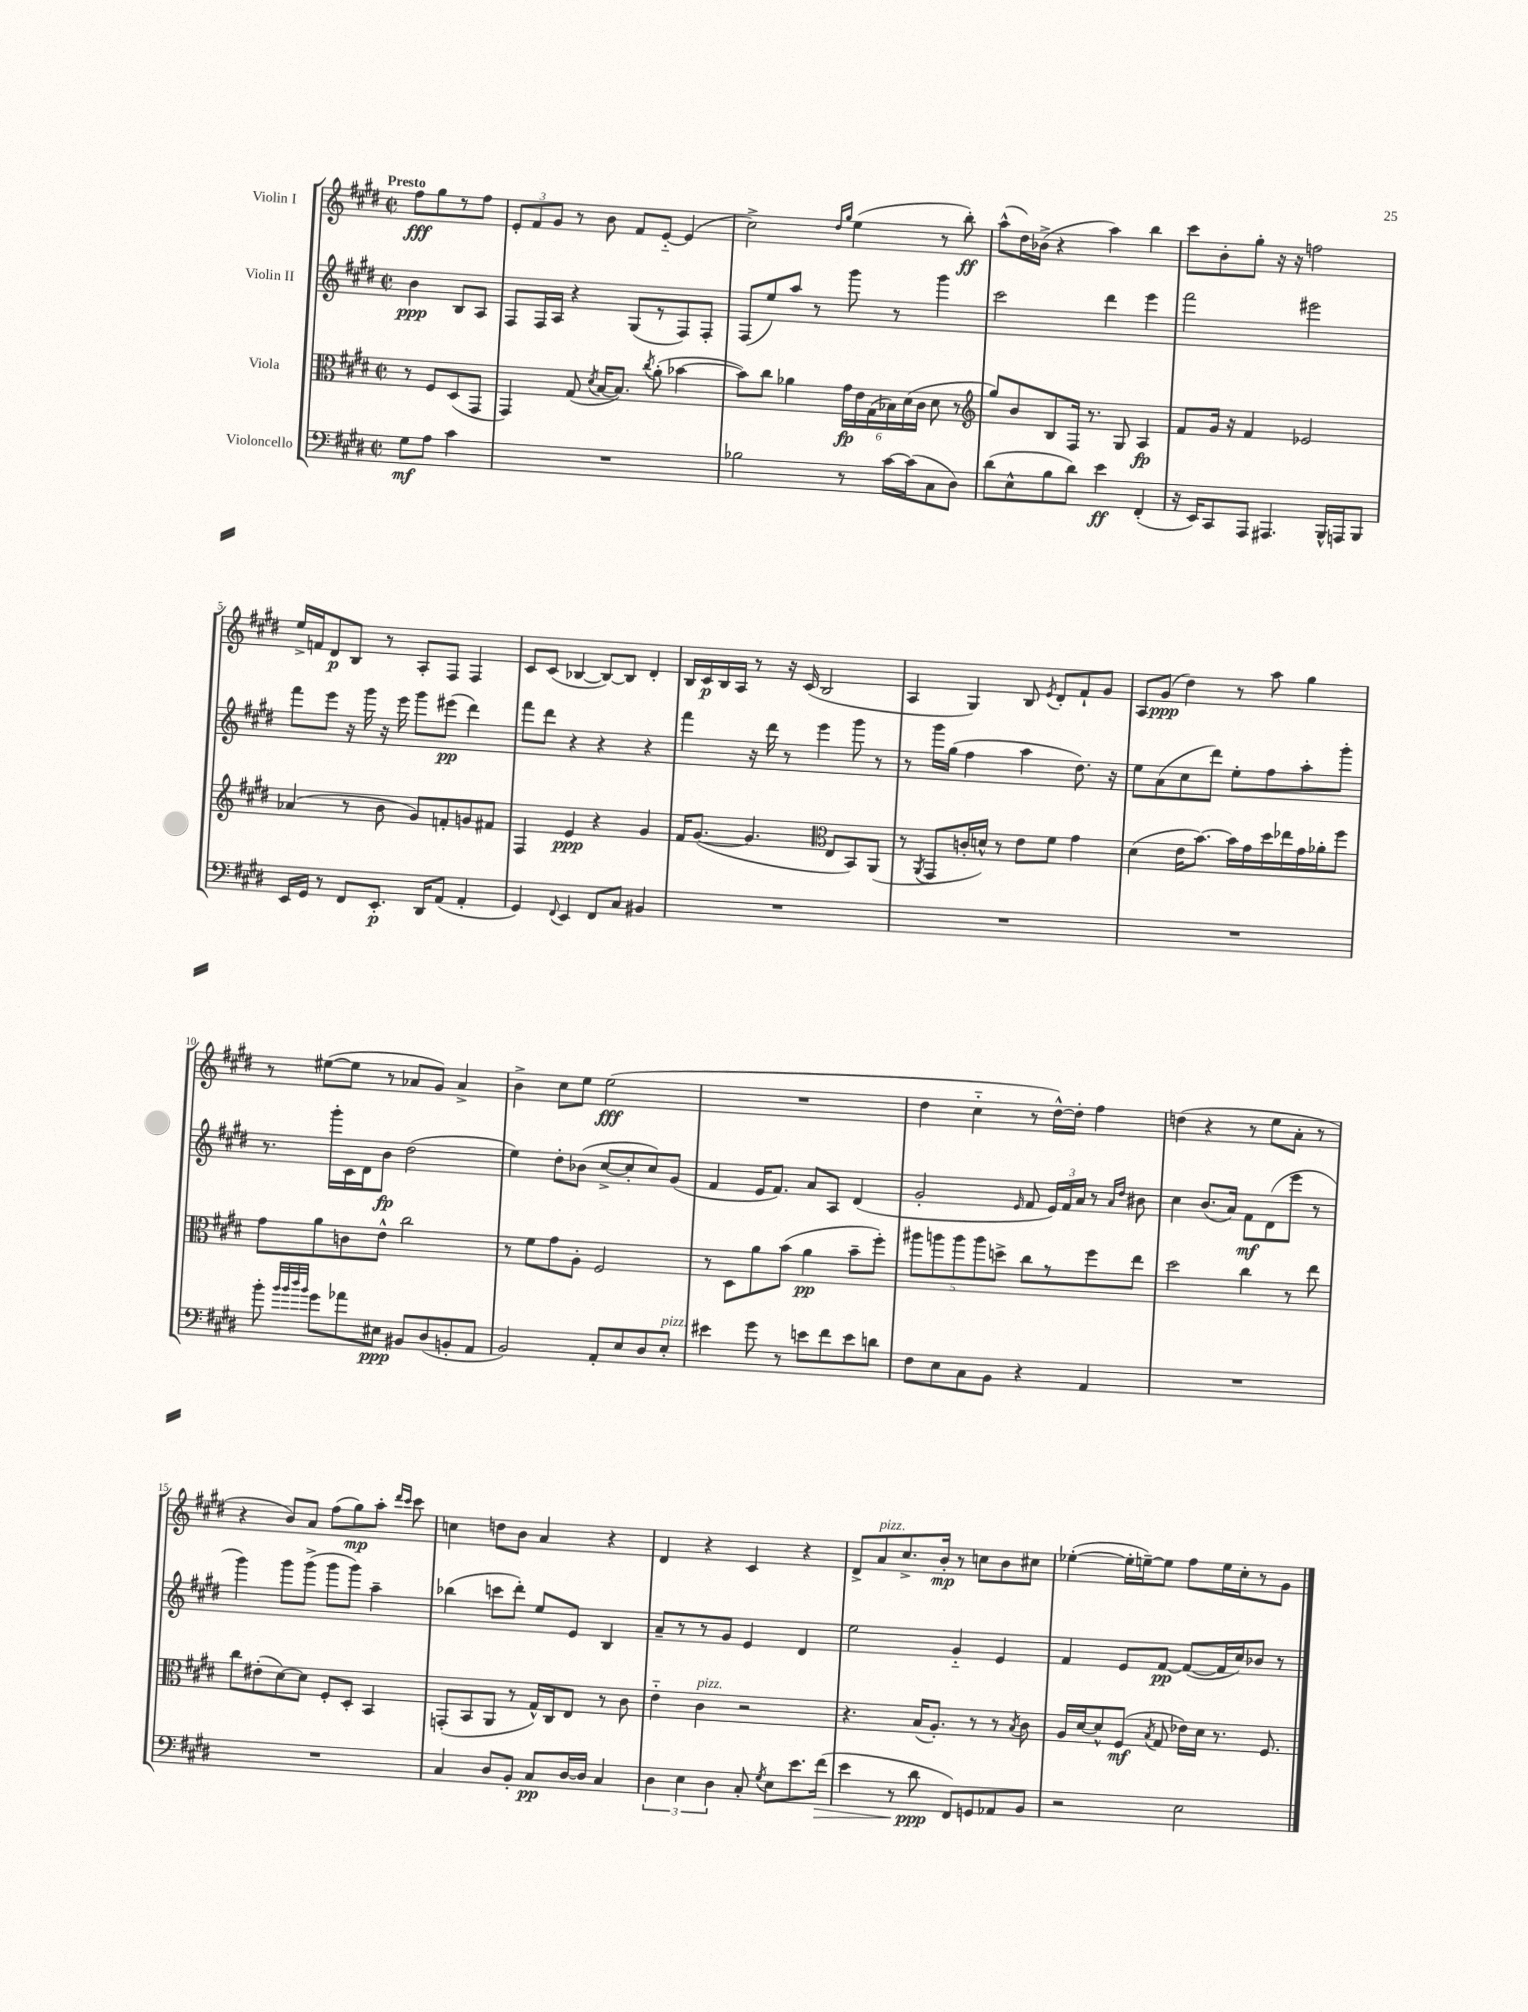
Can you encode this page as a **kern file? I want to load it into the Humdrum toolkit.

**kern	**kern	**kern	**kern
*staff4	*staff3	*staff2	*staff1
*clefF4	*clefC3	*clefG2	*clefG2
*k[f#c#g#d#]	*k[f#c#g#d#]	*k[f#c#g#d#]	*k[f#c#g#d#]
*M2/2	*M2/2	*M2/2	*M2/2
*met(c|)	*met(c|)	*met(c|)	*met(c|)
8G#	8r	4b	8ff#
8A	8F#	.	8gg#
4c#	(8D#	8B	8r
.	8GG#	8A	8ff#
=	=	=	=
1r	4GG#)	8F#	12e'
.	.	.	12f#
.	.	16F#	.
.	.	.	12g#
.	.	16A	.
.	(8G#	4r	8r
.	8qd#	.	.
.	[16B	.	8b
.	8.B])	.	.
.	.	(8G#	8f#
.	8qcc#	.	.
.	(8a'	8r	[8e'~
.	[4b-	8F#)	(4e]
.	.	8F#'	.
=	=	=	=
2B-	8b-])	(8F#	2cc#^)
.	8cc#	8ee)	.
.	4a-	8aa	.
.	.	8r	.
.	.	.	16qqdd#
.	.	.	16qqgg#
8r	24g#	8ggg#	(4ee
.	24e	.	.
.	(24G#	.	.
[16c#	24B-)	8r	.
.	(24d#	.	.
(16c#]	.	.	.
.	24c#	.	.
8C#	8d#	4ggg#	8r
8D#)	8r	.	8bb')
=	=	=	=
*	*clefG2	*	*
(8d#	8gg#)	2ccc#	(8aa^^
8E^^	8b	.	16dd#)
.	.	.	(16b-^
8B	8B	.	4r
8d#)	16F#	.	.
.	8.r	.	.
4e	.	4ddd#	4aa)
.	8G#	.	.
(4FF#'	4A	4eee	4bb
=	=	=	=
16r	8f#	2fff#	8ccc#
16EE)	.	.	.
8CC#	16g#	.	8b'
.	16r	.	.
8AAA	4f#	.	8gg#'
4.AAA#	.	.	16r
.	.	.	16r
.	2e-	2eee#	2ff
16BBB^^	.	.	.
16AAA	.	.	.
8BBB	.	.	.
=	=	=	=
16EE	(4a-	8fff#	16ee^
16GG#	.	.	16f
8r	.	8eee	8d#
8FF#	8r	16r	8B
.	.	16ggg#	.
8.EE'	8b	16r	8r
.	.	16eee	.
.	8g#)	8ggg#	8A'
16DD#	.	.	.
(8AA	8f'	(8eee#	8F#
4AA'	8g	4ddd#)	4F#
.	8f#	.	.
=	=	=	=
4GG#)	4F#	8fff#	8c#
.	.	8ddd#	(8c#
8qqFF#	.	.	.
4EE	4e	4r	[4B-
8FF#	4r	4r	8B-_)
8C#	.	.	8B-]
4BB#	4g#	4r	4d#'
=	=	=	=
1r	16f#	4fff#	16B
.	([8.g#	.	16c#
.	.	.	16B
.	.	.	16A
.	4.g#]	16r	8r
.	.	16ddd#	.
.	.	8r	16r
.	.	.	(16c#
.	.	4eee	2B
*	*clefC3	*	*
.	8E	.	.
.	8BB)	8ggg#	.
.	(8AA	8r	.
=	=	=	=
1r	8r	8r	4A
.	8qAA	.	.
.	8GG#	16ggg#	.
.	.	(16gg#	.
.	16c'	4ff#	4G#)
.	16d^^)	.	.
.	8r	.	.
.	8e	4aa	8B
.	.	.	8qe
.	8f#	.	8d#'
.	4g#	8.dd#)	8f#`
.	.	.	8g#
.	.	16r	.
=	=	=	=
1r	(4d#	8ee	8A
.	.	(8a	(8g#
.	16e	8cc#	4dd#)
.	[8.b)	.	.
.	.	8ddd#)	.
.	16b]	8ee'	8r
.	16g#	.	.
.	16dd#	8ff#	8aa
.	16ee-	.	.
.	16g#	8aa'	4gg#
.	16a-'	.	.
.	8ff#	8ggg#'	.
=	=	=	=
8b'	8g#	8.r	8r
32qqb	.	.	.
32qqb	.	.	.
32qqdd#	.	.	.
32qqb	.	.	.
8g#	8a	.	([8ee#
.	.	16ggg#'	.
8a-	8c	16c#	8ee#]
.	.	16d#	.
8E#	8e^^	8b	8r
8BB#	2cc#	(2dd#	8a-
(8D#	.	.	8g#)
8BB'	.	.	4a-^
8AA	.	.	.
=	=	=	=
2BB)	8r	4ee)	4b^
.	8f#	.	.
.	8g#	8dd#'	8cc#
.	8A'	(8b-	8ee
8AA'	2F#	[8cc#^	(2ee
8E	.	8cc#']	.
8D#	.	8cc#)	.
8E'	.	(8g#	.
=	=	=	=
4e#	8r	4f#	1r
.	8D#	.	.
8g#	8a	16e	.
.	.	8.f#)	.
8r	(8b	.	.
8e	4a	8a	.
8f#	.	8A	.
8e	8b~	(4d#	.
8d	8ff#')	.	.
=	=	=	=
8F#	10aa#	2g#'	4dd#
.	10aa	.	.
8E	.	.	.
.	10aa	.	.
8C#	.	.	4cc#'~
.	10aa	.	.
8BB	.	.	.
.	10dd^	.	.
.	.	16qqe	.
4r	8cc#	8f#	8r
.	8r	24e)	[16dd#^^)
.	.	24f#	.
.	.	.	16dd#']
.	.	24a	.
4AA	8ff#	8r	4ff#
.	.	16qqa	.
.	.	16qqdd#	.
.	8ee	8b#	.
=	=	=	=
1r	2dd#	4cc#	(4dd
.	.	(8.b	4r
.	.	16a)	.
.	4cc#	8f#	8r
.	.	(8d#	8ee
.	8r	8eee	8a'
.	8ee	8r	8r
=	=	=	=
1r	8cc#	4ggg#)	4r
.	(8e#'	.	.
.	[8d#)	8ggg#	8b)
.	8d#]	(8ggg#^	8a
.	8F#'	8ggg#	(8ff#
.	8D#'	8ggg#)	8gg#)
.	4BB	4aa~	8aa'
.	.	.	16qqddd#
.	.	.	16qqccc#
.	.	.	8ccc#
=	=	=	=
4C#	(8GG'	(4bb-	4cc
.	8BB	.	.
8D#	8AA	8ccc	8dd
8BB'	8r	8ddd#')	8b
8C#	16G#^^)	8ee	4a
.	16C#	.	.
[16D#	8E	8e	.
16D#]	.	.	.
4C#	8r	4B	4r
.	8c#	.	.
=	=	=	=
6D#	4e'~	8a~	4d#
.	.	8r	.
6E	.	.	.
.	4c#	8r	4r
6D#	.	.	.
.	.	8g#	.
8C#'	2r	4e	4c#
8qG#	.	.	.
8E	.	.	.
8.e	.	4d#	4r
(16f#	.	.	.
=	=	=	=
4e	4.r	2ee	8d#^
.	.	.	8a
8r	.	.	8.cc#^
8d#	(16B	.	.
.	8.A')	.	16b'
8FF#)	.	4g#'~	8r
8GG	8r	.	8cc
8AA-	8r	4e	8b
.	8qB	.	.
8BB	8c#	.	8cc#
=	=	=	=
2r	16A	4f#	([4ee-'
.	[16d#	.	.
.	8d#^^]	.	.
.	(8F#	8e	16ee-']
.	.	.	[16ee~)
.	8qB	.	.
.	8G#	[8f#	8ee]
2E	16e-)	(8f#_	8ff#
.	16d#	.	.
.	8.r	16f#]	16ee
.	.	16cc#)	16cc#'
.	.	8b-	8r
.	8.F#	.	.
.	.	8r	8g#
==	==	==	==
*-	*-	*-	*-
